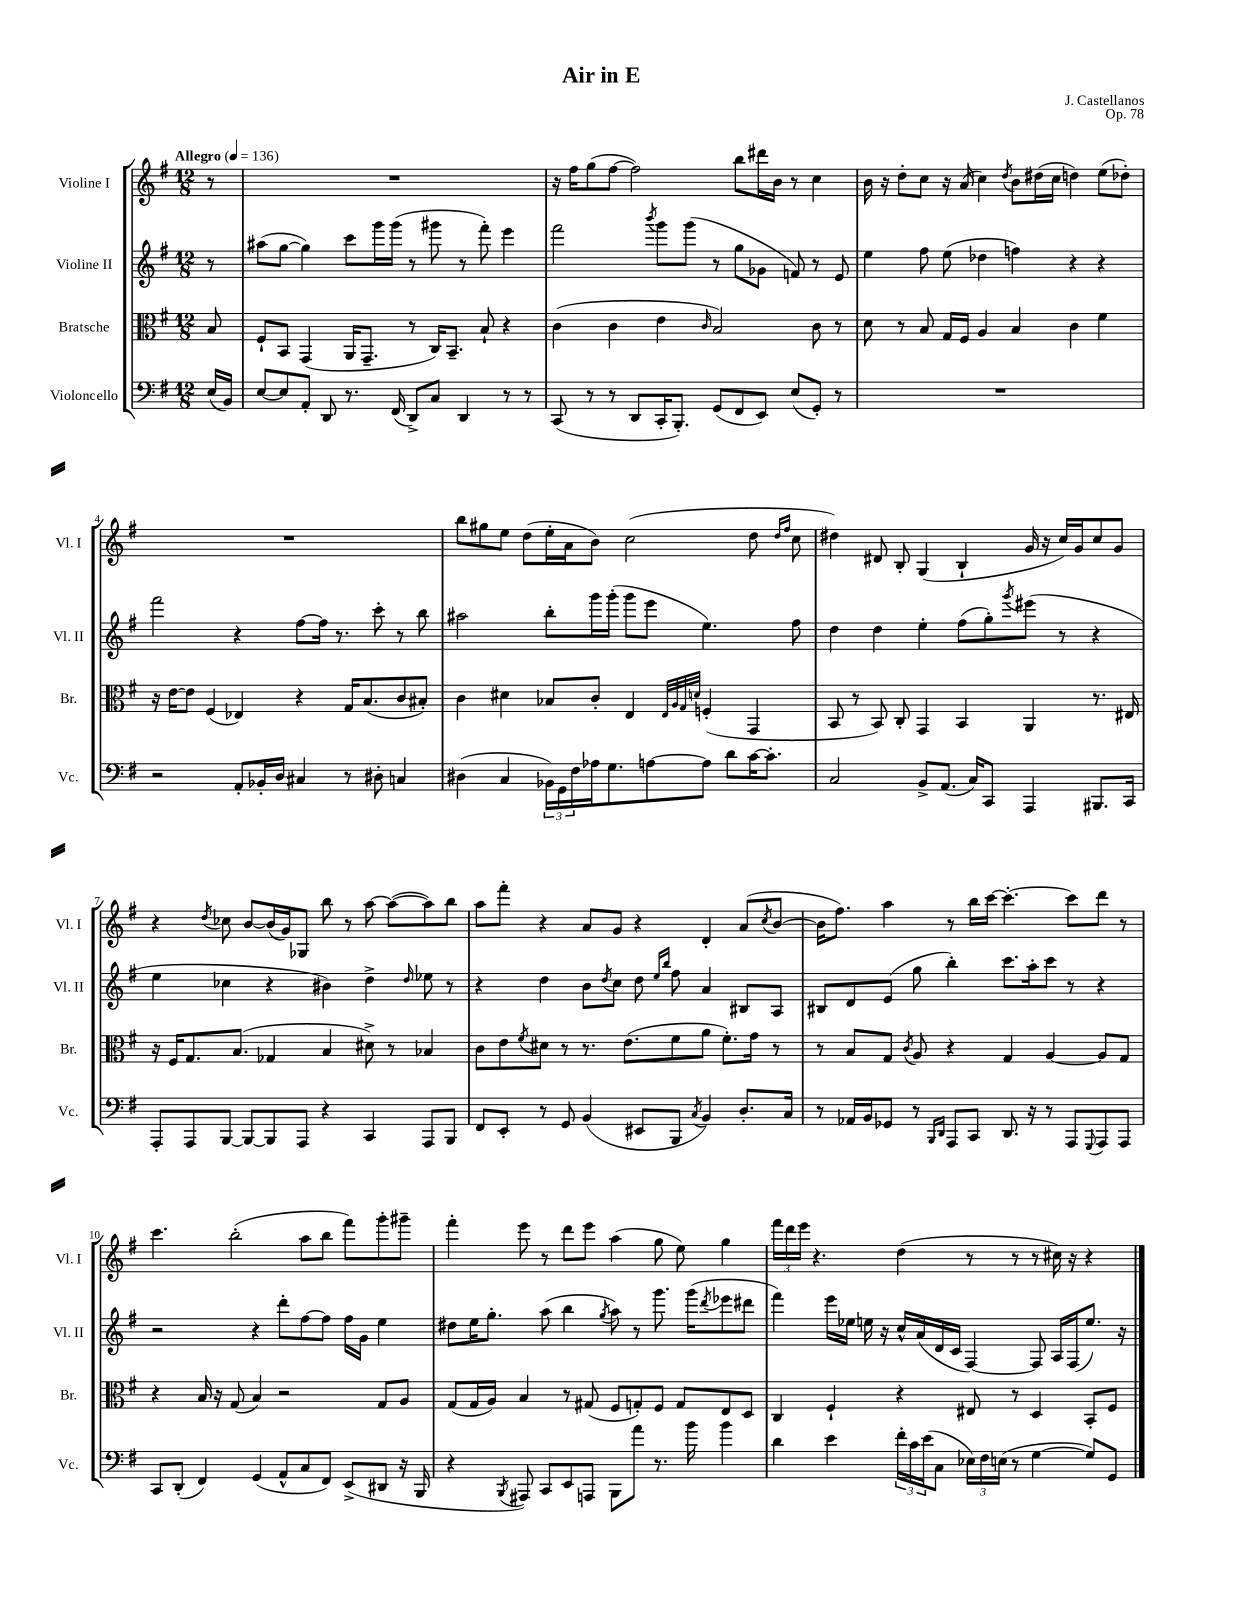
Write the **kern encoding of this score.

**kern	**kern	**kern	**kern
*staff4	*staff3	*staff2	*staff1
*clefF4	*clefC3	*clefG2	*clefG2
*k[f#]	*k[f#]	*k[f#]	*k[f#]
*M12/8	*M12/8	*M12/8	*M12/8
*MM136	*MM136	*MM136	*MM136
(16E	8B	8r	8r
16BB)	.	.	.
=	=	=	=
[8E	8F#`	(8aa#	1.r
8E]	8BB	[8gg	.
8AA'	(4GG	4gg])	.
8DD	.	.	.
8.r	16AA	8ccc	.
.	8.GG~	.	.
.	.	16ggg	.
(16FF#	.	(16ggg	.
8DD^)	8r	8r	.
8C	16C)	8ggg#	.
.	8.BB~	.	.
4DD	.	8r	.
.	8B`	8fff#')	.
8r	4r	4eee	.
8r	.	.	.
=	=	=	=
(8CC	(4c	2fff#	16r
.	.	.	16ff#
8r	.	.	(8gg
8r	4c	.	[8ff#
8DD	.	.	2ff#])
.	.	8qbbb	.
16CC'	4e	8ggg	.
8.BBB')	.	.	.
.	.	(8ggg	.
.	16qqc	.	.
(8GG	2B)	8r	.
8FF#	.	8gg	8bb
8EE)	.	8g-	16ddd#
.	.	.	16b
(8E	.	8f)	8r
8GG')	8c	8r	4cc
8r	8r	8e	.
=	=	=	=
1.r	8d	4ee	16b
.	.	.	16r
.	8r	.	8dd'
.	8B	8ff#	8cc
.	16G	(8ee	16r
.	16F#	.	(16a
.	4A	4dd-	4cc)
.	.	.	8qdd
.	4B	4ff)	8b
.	.	.	(16dd#
.	.	.	16cc
.	4c	4r	4dd)
.	4f#	4r	(8ee
.	.	.	8dd-')
=	=	=	=
2r	16r	2fff#	1.r
.	[16e	.	.
.	8e]	.	.
.	(4F#	.	.
8AA'	4E-)	4r	.
16BB-'	.	.	.
16D	.	.	.
4C#	4r	[8ff#	.
.	.	16ff#]	.
.	.	8.r	.
8r	16G	.	.
.	(8.B	.	.
8D#'	.	8ccc'	.
4C	8c	8r	.
.	8B#')	8bb	.
=	=	=	=
(4D#	4c	2aa#	8bb
.	.	.	8gg#
4C	4d#	.	8ee
.	.	.	(8dd
24BB-)	8B-	8bb'	16ee'
24GG	.	.	.
.	.	.	16a
24F#	.	.	.
16A-	8c'	16ggg	8b)
8.G	.	(16ggg'	.
.	4E	8ggg	(2cc
[8A	.	8eee	.
.	32qqE	.	.
.	32qqA	.	.
.	32qqG	.	.
.	32qqd	.	.
8A]	(4F'	4.ee)	.
8d	.	.	.
[16c	4GG	.	8dd
8.c']	.	.	.
.	.	.	16qqdd
.	.	.	16qqff#
.	.	8ff#	8cc
=	=	=	=
2C	8BB	4dd	4dd#)
.	8r	.	.
.	8BB)	4dd	8d#
.	8C'	.	8B'
8BB^	4GG	4ee'	(4G
(8.AA	.	.	.
.	4BB	(8ff#	4B`
16C)	.	.	.
8CC	.	8gg')	.
.	.	8qggg	.
4AAA	4AA	(8eee#	16g
.	.	.	16r
.	.	8r	16cc)
.	.	.	16g
8.BBB#	8.r	4r	8cc
.	.	.	8g
16CC	16E#	.	.
=	=	=	=
8AAA'	16r	4ee	4r
.	16F#	.	.
8AAA	8.G	.	.
.	.	.	8qdd
[8BBB	.	4cc-	8cc-
.	(8.B	.	.
8BBB_	.	.	[8b
8BBB]	4G-	4r	(16b]
.	.	.	16g)
8AAA	.	.	8G-
4r	4B	4b#)	8bb
.	.	.	8r
4CC	8d#^)	4dd^	[8aa
.	8r	.	(8aa_
.	.	16qqdd	.
8AAA	4B-	8ee-	8aa])
8BBB	.	8r	8bb
=	=	=	=
8FF#	8c	4r	8aa
8EE'	8e	.	8fff#'
.	8qf#	.	.
8r	8d#	4dd	4r
8GG	8r	.	.
(4BB	8.r	8b	8a
.	.	8qdd	.
.	.	8cc	8g
.	(8.e	.	.
8EE#	.	8dd	4r
.	.	16qqee	.
.	.	16qqbb	.
8BBB	8f#	8ff#	.
8qC	.	.	.
4BB)	8a	4a	4d'
.	8.f#')	.	.
8.D'	.	8B#	(8a
.	16g	.	.
.	.	.	8qcc
.	8r	8A	[8b
16C	.	.	.
=	=	=	=
8r	8r	8B#	16b]
.	.	.	8.ff#)
16AA-	8B	8d	.
16BB	.	.	.
8GG-	8G	(8e	4aa
.	8qc	.	.
8r	8A	8gg	.
16qqBBB	.	.	.
16qqDD	.	.	.
8AAA	4r	4bb')	8r
8CC	.	.	16bb
.	.	.	[16ccc
8.DD	4G	8.ccc	4.ccc'_
16r	.	16aa'	.
8r	[4A	8ccc	.
8AAA	.	8r	8ccc]
8qqGGG	.	.	.
8AAA	8A]	4r	8ddd
8AAA	8G	.	8r
=	=	=	=
8CC	4r	2r	4.ccc
(8DD'	.	.	.
4FF#)	16B	.	.
.	16r	.	.
.	(8G	.	(2bb'
(4GG	4B)	4r	.
8AA^^	2r	8ddd'	.
8C	.	[8ff#	8aa
8FF#)	.	8ff#]	8bb
(8EE^	.	16ff#	8fff#)
.	.	16g	.
8DD#	8G	4ee	8ggg'
16r	8A	.	8ggg#~
16BBB	.	.	.
=	=	=	=
4r	(8G	8dd#	4fff#'
.	16G	16ee	.
.	16A)	8.gg'	.
8qBBB	.	.	.
8AAA#)	4B	.	8eee
8CC	.	(8aa	8r
8EE	8r	4bb	8ddd
8AAA	(8G#	.	8eee
.	.	8qgg	.
8BBB	8F#	8aa)	(4aa
8a	8G')	8r	.
8.r	8F#	8.ggg	8gg
.	8G	.	8ee)
16b	.	(16ggg	.
.	.	8qddd	.
4b	8E	8eee-	4gg
.	8D	8ddd#	.
=	=	=	=
4d	4C	4fff#)	24fff#
.	.	.	24ddd
.	.	.	24eee
.	.	.	4.r
4e	4F#`	16eee	.
.	.	16ee-	.
.	.	16ee	.
.	.	16r	.
24f#'	4r	16cc^^	(4dd
24c	.	.	.
.	.	(16a	.
(24e	.	.	.
8C	.	16d	.
.	.	16c	.
24E-)	8E#	[4F#)	8r
24F#	.	.	.
(24E	.	.	.
8r	8r	.	8r
[4G	4D	8F#]	8r
.	.	16A	16cc#)
.	.	(16F#	16r
8G])	8BB'	8.ee)	4r
8GG	8F#	.	.
.	.	16r	.
==	==	==	==
*-	*-	*-	*-
